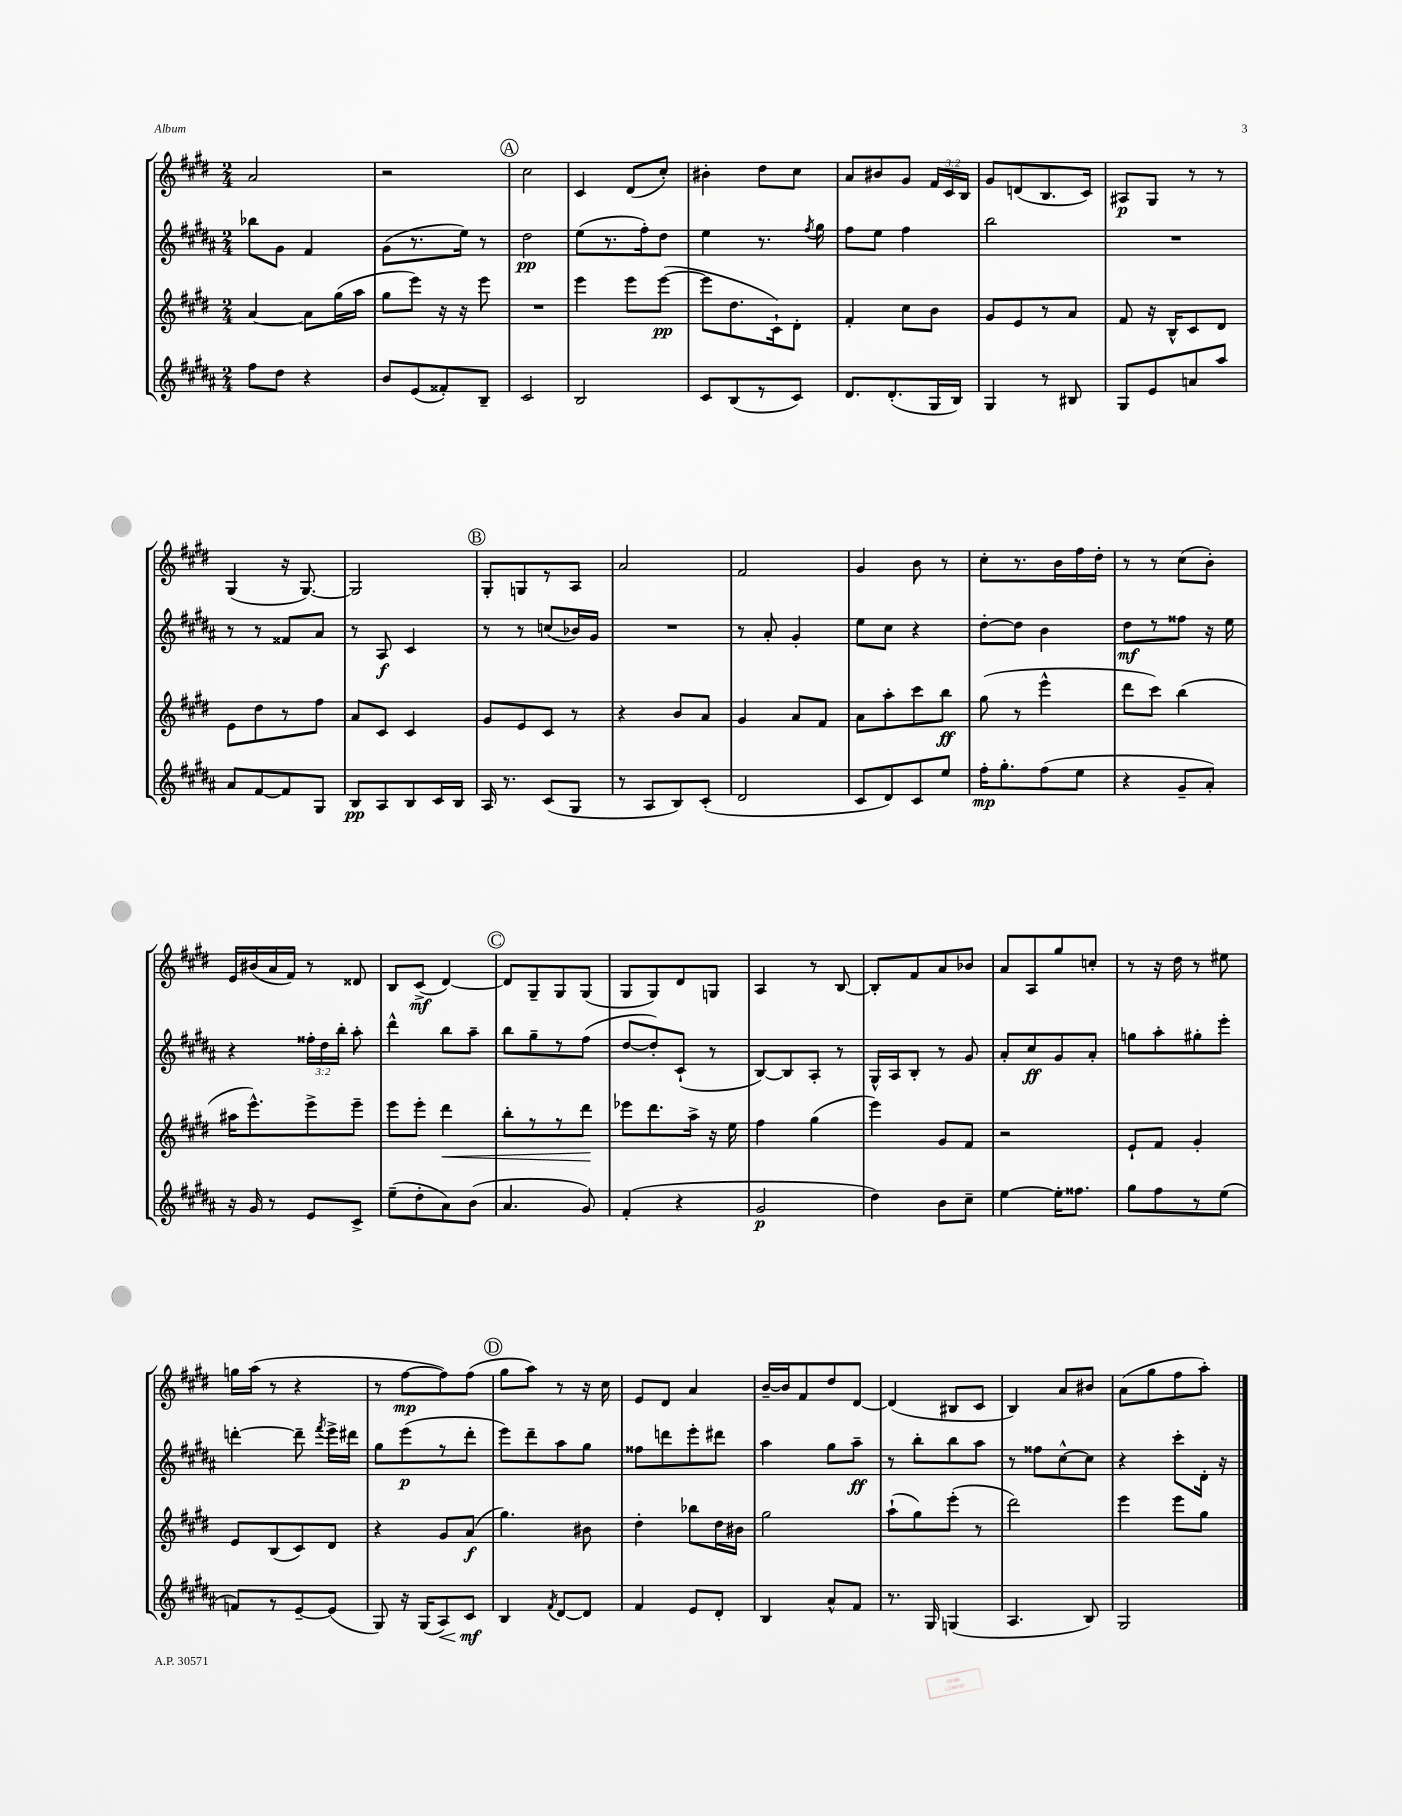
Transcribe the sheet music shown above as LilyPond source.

<<
\new StaffGroup <<
\new Staff = "s0" {
    \clef treble \key e \major \numericTimeSignature \time 2/4 \override Staff.TupletNumber.text = #tuplet-number::calc-fraction-text
    \autoBeamOff a'2 |
    r2 |
    \mark \markup { \circle "A" } cis''2 |
    cis'4 dis'8[( cis''8]-.) |
    bis'4-. dis''8[ cis''8] |
    a'8[ bis'8 gis'8] \tuplet 3/2 { fis'16[ cis'16 b16] } |
    gis'8[ d'8( b8. cis'16]) |
    ais8[\p gis8] r8 r8 |
    gis4( r16 gis8.~) |
    gis2 |
    \mark \markup { \circle "B" } gis8[-. g8 r8 a8] |
    a'2 |
    fis'2 |
    gis'4 b'8 r8 |
    cis''8[-. r8. b'16 fis''16 dis''16]-. |
    r8 r8 cis''8[( b'8]-.) |
    e'16[ bis'16( a'16 fis'16]) r8 disis'8 |
    b8[ cis'8]->\mf( dis'4~) |
    \mark \markup { \circle "C" } dis'8[ gis8-- gis8 gis8]( |
    gis8[ gis8) dis'8 g8] |
    a4 r8 b8~ |
    b8[-. fis'8 a'8 bes'8] |
    a'8[ a8 gis''8 c''8]-. |
    r8 r16 dis''16 r8 eis''8 |
    g''16[ a''16]( r8 r4 |
    r8 fis''8[~\mp fis''8) fis''8]( |
    \mark \markup { \circle "D" } gis''8[ a''8]) r8 r16 cis''16 |
    e'8[ dis'8] a'4 |
    b'16[~-- b'16 fis'8 dis''8 dis'8]~ |
    dis'4( bis8[ cis'8] |
    b4) a'8[ bis'8] |
    a'8[( gis''8 fis''8 a''8]-.) \bar "|." |
}
\new Staff = "s1" {
    \clef treble \key b \major \numericTimeSignature \time 2/4 \override Staff.TupletNumber.text = #tuplet-number::calc-fraction-text
    \autoBeamOff bes''8[ gis'8] fis'4 |
    gis'8[( r8. e''16]) r8 |
    \mark \markup { \circle "A" } dis''2\pp |
    e''8[( r8. fis''16-.) dis''8] |
    e''4 r8. \acciaccatura { fis''8 } gis''16 |
    fis''8[ e''8] fis''4 |
    b''2 |
    R2 |
    r8 r8 fisis'8[ ais'8] |
    r8 ais8\f cis'4 |
    \mark \markup { \circle "B" } r8 r8 c''8[( bes'16) gis'16] |
    R2 |
    r8 ais'8-. gis'4-. |
    e''8[ cis''8] r4 |
    dis''8[~-. dis''8] b'4 |
    dis''8[\mf r8 fisis''8] r16 e''16 |
    r4 \tuplet 3/2 { fisis''16[-. dis''16 b''16]-. } ais''8-. |
    dis'''4-^ b''8[ ais''8]-- |
    \mark \markup { \circle "C" } b''8[ gis''8-- r8 fis''8]( |
    dis''8[~ dis''8-.) cis'8]-!( r8 |
    b8[~) b8 ais8]-. r8 |
    gis16[-^ ais16 b8]-. r8 gis'8 |
    ais'8[-. cis''8\ff gis'8 ais'8]-. |
    g''8[ ais''8-. gis''8-. e'''8]-. |
    d'''4~-. d'''8-- \acciaccatura { fis'''8 } e'''16[-> dis'''16] |
    gis''8[ e'''8\p( r8 dis'''8]-. |
    \mark \markup { \circle "D" } e'''8[) dis'''8-- ais''8 gis''8] |
    fisis''8[ d'''8 e'''8-. dis'''8] |
    ais''4 gis''8[ ais''8]--\ff |
    r8 b''8[-. b''8 ais''8] |
    r8 fisis''8[ cis''8~-^ cis''8] |
    r4 cis'''8[-. dis'16]-. r16 \bar "|." |
}
\new Staff = "s2" {
    \clef treble \key e \major \numericTimeSignature \time 2/4
    \autoBeamOff a'4~ a'8[ gis''16( a''16] |
    gis''8[ e'''8]) r16 r16 e'''8 |
    \mark \markup { \circle "A" } R2 |
    e'''4 e'''8[ e'''8]~\pp( |
    e'''8[ dis''8. cis'16-!) dis'8]-. |
    fis'4-. cis''8[ b'8] |
    gis'8[ e'8 r8 a'8] |
    fis'8 r16 b16[-^ cis'8 dis'8] |
    e'8[ dis''8 r8 fis''8] |
    a'8[ cis'8] cis'4 |
    \mark \markup { \circle "B" } gis'8[ e'8 cis'8] r8 |
    r4 b'8[ a'8] |
    gis'4 a'8[ fis'8] |
    a'8[ a''8-. cis'''8 b''8]\ff |
    gis''8( r8 e'''4-^ |
    dis'''8[ cis'''8]) b''4( |
    ais''16[ e'''8.-^) e'''8-> e'''8]-- |
    e'''8[ e'''8]-. dis'''4\< |
    \mark \markup { \circle "C" } b''8[-. r8 r8 dis'''8]\! |
    ees'''8[ dis'''8. a''16]-> r16 e''16 |
    fis''4 gis''4( |
    e'''4) gis'8[ fis'8] |
    r2 |
    e'8[-! fis'8] gis'4-. |
    e'8[ b8( cis'8) dis'8] |
    r4 gis'8[ a'8]\f( |
    \mark \markup { \circle "D" } gis''4.) bis'8 |
    dis''4-. bes''8[ dis''16 bis'16] |
    gis''2 |
    a''8[-!( gis''8) e'''8]-.( r8 |
    dis'''2) |
    e'''4 e'''8[ gis''8] \bar "|." |
}
\new Staff = "s3" {
    \clef treble \key b \major \numericTimeSignature \time 2/4
    \autoBeamOff fis''8[ dis''8] r4 |
    b'8[ e'8( fisis'8-.) b8]-- |
    \mark \markup { \circle "A" } cis'2 |
    b2 |
    cis'8[ b8( r8 cis'8]) |
    dis'8.[ dis'8.-.( gis16 b16]) |
    gis4 r8 bis8 |
    gis8[ e'8 a'8 ais''8] |
    ais'8[ fis'8~ fis'8 gis8] |
    b8[\pp ais8 b8 cis'16 b16] |
    \mark \markup { \circle "B" } ais16 r8. cis'8[( gis8] |
    r8 ais8[ b8) cis'8]-.( |
    dis'2 |
    cis'8[ dis'8) cis'8 e''8] |
    fis''16[-.\mp gis''8.-. fis''8( e''8] |
    r4 gis'8[-- ais'8]-.) |
    r16 gis'16 r8 e'8[ cis'8]-> |
    e''8[--( dis''8-. ais'8) b'8]( |
    \mark \markup { \circle "C" } ais'4. gis'8) |
    fis'4-.( r4 |
    gis'2\p |
    dis''4) b'8[ cis''8]-- |
    e''4~ e''16[-. fisis''8.] |
    gis''8[ fis''8 r8 e''8]( |
    f'8[) r8 e'8~-- e'8]( |
    gis8) r16 gis16[( ais8\<) cis'8]\mf\! |
    \mark \markup { \circle "D" } b4 \acciaccatura { fis'8 } dis'8[~ dis'8] |
    fis'4 e'8[ dis'8]-. |
    b4 ais'8[-^ fis'8] |
    r8. gis16 g4( |
    ais4. b8) |
    gis2 \bar "|." |
}
>>
>>
\layout { \context { \Score \remove "Bar_number_engraver" } }
